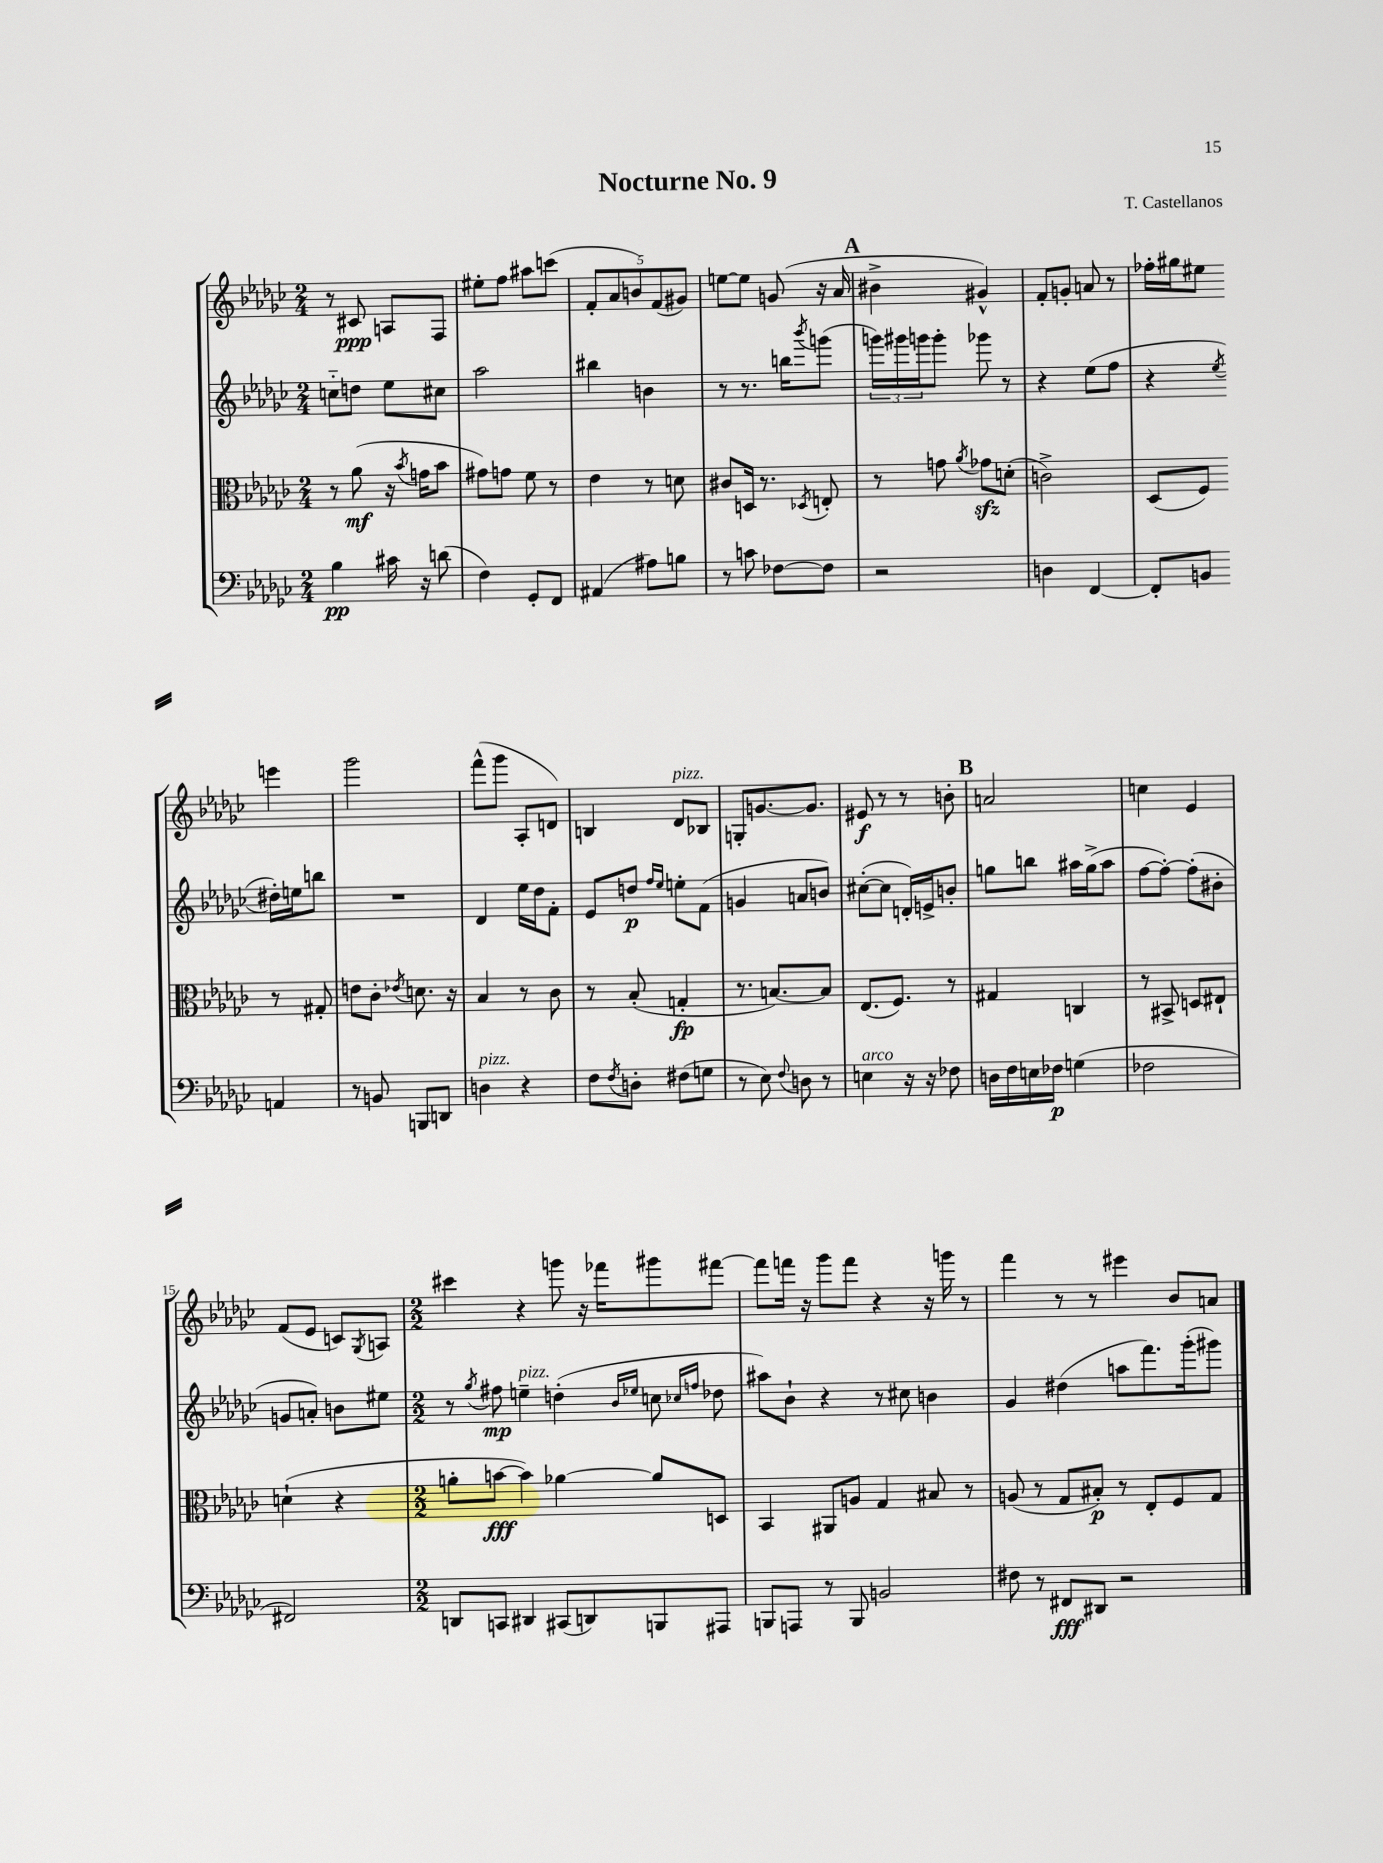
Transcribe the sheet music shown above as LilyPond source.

\header { title = "Nocturne No. 9" composer = "T. Castellanos" }
<<
\new StaffGroup <<
\new Staff = "s0" {
    \clef treble \key ges \major \numericTimeSignature \time 2/4
    r8 cis'8\ppp a8 f8 |
    eis''8-. f''8 ais''8 c'''8( |
    \tuplet 5/4 { f'8-. aes'8 b'8) f'8( gis'8) } |
    e''8~ e''8 g'8( r16 aes'16 |
    \mark \markup { \bold "A" } bis'4-> gis'4-^) |
    f'8-. g'8-. a'8 r8 |
    fes''16-. gis''16 eis''8 e'''4 |
    ges'''2 |
    f'''8-^( ges'''8 aes8-. d'8) |
    b4 des'8^\markup { \italic "pizz." } bes8 |
    g8-. g'8.~ g'8. |
    eis'8\f r8 r8 b'8-. |
    \mark \markup { \bold "B" } a'2 |
    c''4 ees'4 |
    f'8( ees'8 c'8) \acciaccatura { ges8 } a8 |
    \numericTimeSignature \time 2/2 cis'''4 r4 g'''8 r16 fes'''16 gis'''8 fis'''8~ |
    fis'''8 f'''16 r16 ges'''8 f'''8 r4 r16 g'''16 r8 |
    f'''4 r8 r8 eis'''4 bes'8 a'8 \bar "|." |
}
\new Staff = "s1" {
    \clef treble \key ges \major \numericTimeSignature \time 2/4
    c''8-_ d''8 ees''8 cis''8 |
    aes''2 |
    bis''4 b'4 |
    r8 r8. b''16 \acciaccatura { bes'''8 } g'''8( |
    \mark \markup { \bold "A" } \tuplet 3/2 { g'''16) gis'''16 g'''16 } g'''8-. ges'''8 r8 |
    r4 ees''8( f''8 |
    r4 \acciaccatura { ees''8 } dis''16-.) e''16 b''8 |
    R2 |
    des'4 ees''16 des''16 f'8-. |
    ees'8 d''8\p \grace { f''16 ees''16 } e''8-. f'8( |
    g'4 a'8 b'8) |
    cis''8~-.( cis''8 d'16-.) e'16-> b'8-. |
    \mark \markup { \bold "B" } g''8 b''8 ais''16 g''16->( ais''8 |
    f''8~ f''8~-.) f''8-.( bis'8-. |
    g'8 a'8-.) b'8 eis''8 |
    \numericTimeSignature \time 2/2 r8 \acciaccatura { ges''8 } fis''8\mp e''4--^\markup { \italic "pizz." } d''4-.( \grace { bes'16 ees''16 } c''8 \grace { ces''16 f''16 } des''8 |
    ais''8) bes'8-! r4 r8 cis''8 b'4 |
    ges'4 dis''4( a''8 f'''8.) ges'''16-.( gis'''8) \bar "|." |
}
\new Staff = "s2" {
    \clef alto \key ges \major \numericTimeSignature \time 2/4
    r8 aes'8\mf( r16 \acciaccatura { bes'8 } g'16 bes'8 |
    gis'8) g'8 f'8 r8 |
    ees'4 r8 d'8 |
    cis'8 d16 r8. \acciaccatura { des8 } e8-. |
    \mark \markup { \bold "A" } r8 g'8 \acciaccatura { aes'8 } ges'8\sfz d'8-.( |
    c'2->) |
    des8( f8) r8 gis8-. |
    e'8 ces'8-. \acciaccatura { ees'8 } d'8. r16 |
    bes4 r8 ces'8 |
    r8 bes8-.( g4-.\fp |
    r8. b8.~) b8 |
    ees8.( f8.) r8 |
    \mark \markup { \bold "B" } gis4 c4 |
    r8 bis,8-> d8 eis8-! |
    d'4-!( r4 |
    \numericTimeSignature \time 2/2 a'8-. b'8~\fff b'4) aes'4~ aes'8 d8 |
    bes,4 ais,8 a8 ges4 bis8 r8 |
    a8( r8 ges8 bis8-.\p) r8 ees8-. f8 ges8 \bar "|." |
}
\new Staff = "s3" {
    \clef bass \key ges \major \numericTimeSignature \time 2/4
    bes4\pp cis'16 r16 d'8( |
    f4) ges,8-. f,8 |
    ais,4( ais8) b8 |
    r8 c'8 fes8~ fes8 |
    \mark \markup { \bold "A" } r2 |
    d4 f,4~ |
    f,8-. b,8 a,4 |
    r8 b,8 b,,8 d,8 |
    d4^\markup { \italic "pizz." } r4 |
    f8 \acciaccatura { f8 } d8-. fis8( g8 |
    r8 ees8) \appoggiatura { f8 } d8 r8 |
    e4^\markup { \italic "arco" } r16 r16 fes8 |
    \mark \markup { \bold "B" } d16 f16 e16 fes16\p g4( |
    fes2 |
    fis,2) |
    \numericTimeSignature \time 2/2 d,8 c,8 dis,4 cis,8( d,8) b,,8 ais,,8 |
    b,,8 a,,8 r8 b,,8 b,2 |
    fis8 r8 fis,8\fff dis,8 r2 \bar "|." |
}
>>
>>
